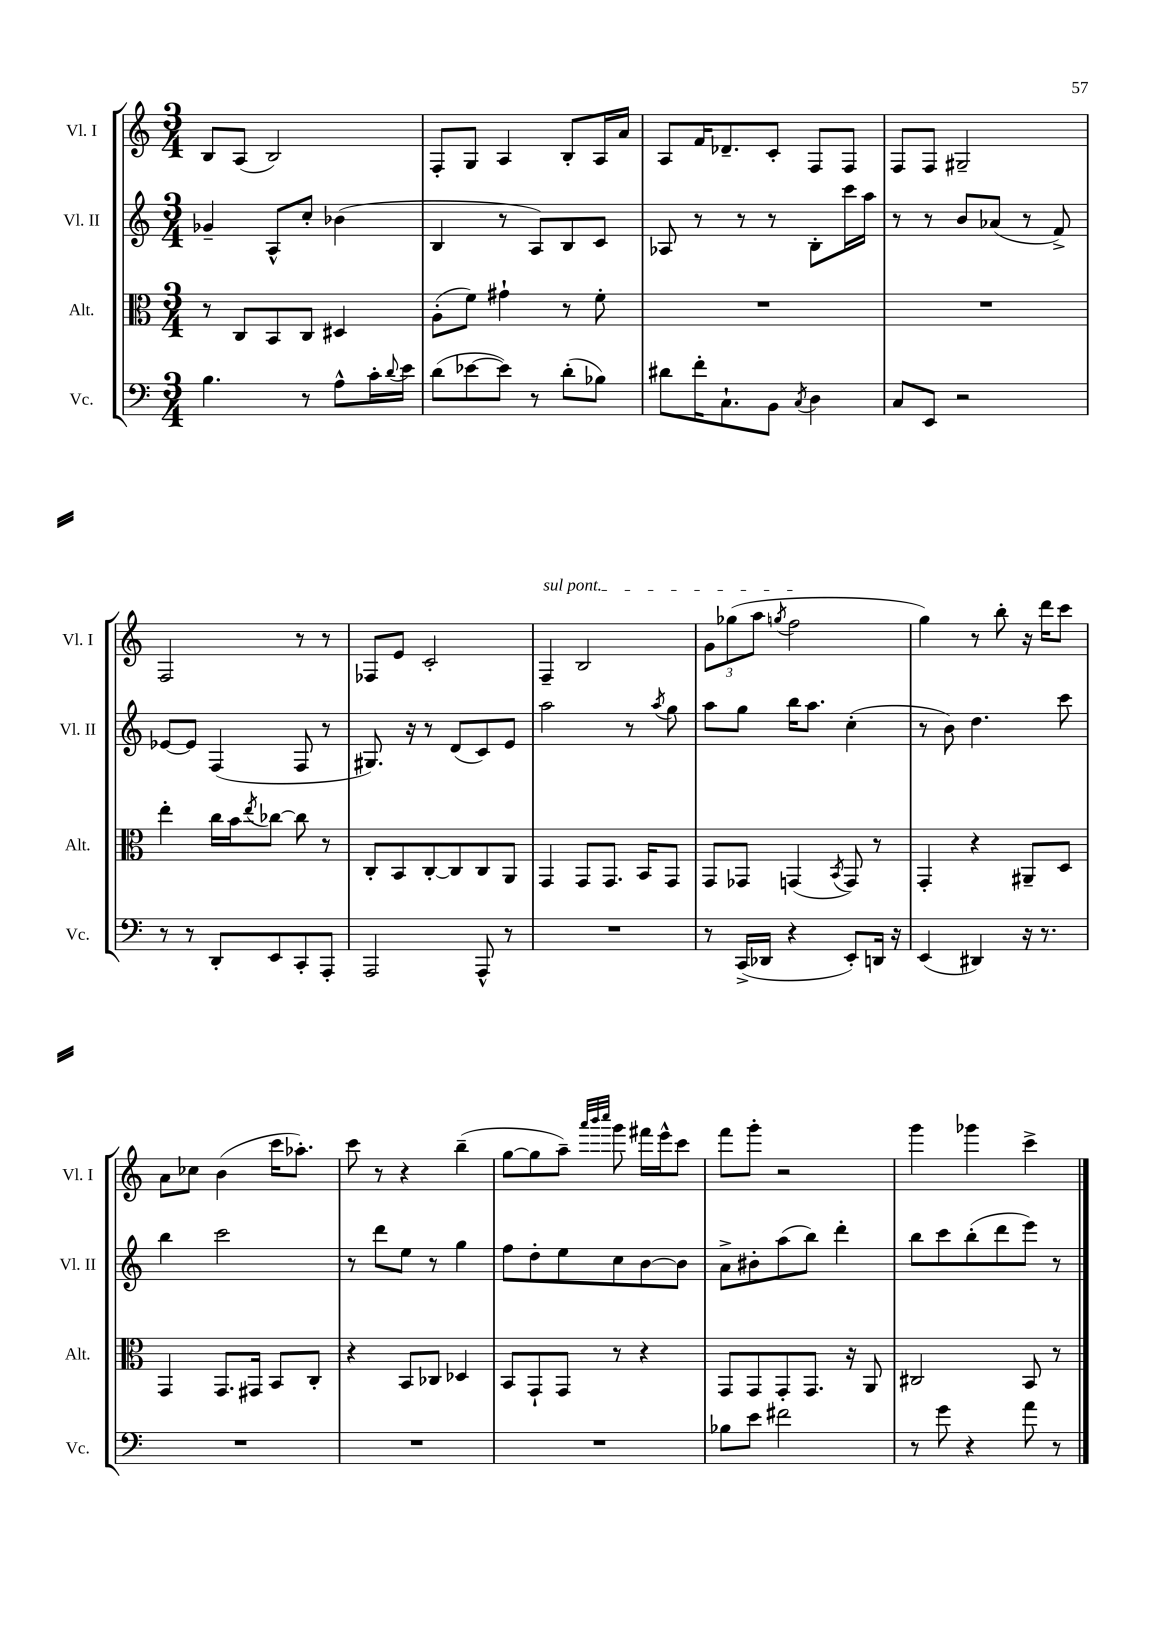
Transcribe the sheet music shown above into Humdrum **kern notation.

**kern	**kern	**kern	**kern
*staff4	*staff3	*staff2	*staff1
*clefF4	*clefC3	*clefG2	*clefG2
*k[]	*k[]	*k[]	*k[]
*M3/4	*M3/4	*M3/4	*M3/4
4.B	8r	4g-~	8B
.	8C	.	(8A
.	8BB	8A^^	2B)
8r	8C	8cc'	.
8A^^	4D#	(4b-	.
16c'	.	.	.
8qqd	.	.	.
16e	.	.	.
=	=	=	=
(8d	(8A'	4B	8F'
[8e-	8f)	.	8G
8e-])	4g#`	8r	4A
8r	.	8A)	.
(8d'	8r	8B	8B'
8B-)	8f'	8c	16A
.	.	.	16a
=	=	=	=
8d#	2.r	8A-	8A
16f'	.	8r	16f
8.C`	.	.	8.d-~
.	.	8r	.
8BB	.	8r	8c'
8qC	.	.	.
4D	.	8B'	8F
.	.	16ccc	8F
.	.	16aa	.
=	=	=	=
8C	2.r	8r	8F
8EE	.	8r	8F
2r	.	8b	2G#~
.	.	(8a-	.
.	.	8r	.
.	.	8f^)	.
=	=	=	=
8r	4ee'	[8e-	2F
8r	.	8e-]	.
8DD'	16cc	(4F	.
.	16b	.	.
.	8qee	.	.
8EE	[8cc-	.	.
8CC'	8cc-]	8F	8r
8AAA'	8r	8r	8r
=	=	=	=
2AAA	8C'	8.G#)	8F-
.	8BB	.	8e
.	.	16r	.
.	[8C'	8r	2c'
.	8C]	(8d	.
8AAA^^	8C	8c)	.
8r	8AA	8e	.
=	=	=	=
2.r	4GG	2aa	4F~
.	8GG	.	2B
.	8.GG	.	.
.	.	8r	.
.	16BB	.	.
.	.	8qaa	.
.	8GG	8gg	.
=	=	=	=
8r	8GG	8aa	12g
.	.	.	(12gg-
(16CC^	8GG-	8gg	.
.	.	.	12aa
16DD-	.	.	.
.	.	.	8qgg
4r	(4GG	16bb	2ff
.	.	8.aa	.
.	8qBB	.	.
8EE')	8GG)	(4cc'	.
16DD	8r	.	.
16r	.	.	.
=	=	=	=
(4EE	4GG'	8r	4gg)
.	.	8b)	.
4DD#)	4r	4.dd	8r
.	.	.	8bb'
16r	8AA#~	.	16r
8.r	.	.	16ddd
.	8D	8ccc	8ccc
=	=	=	=
2.r	4GG	4bb	8a
.	.	.	8cc-
.	8.GG	2ccc	(4b
.	16GG#	.	.
.	8BB	.	16ccc
.	.	.	8.aa-')
.	8C'	.	.
=	=	=	=
2.r	4r	8r	8ccc
.	.	8ddd	8r
.	8BB	8ee	4r
.	8C-	8r	.
.	4D-	4gg	(4bb~
=	=	=	=
2.r	8BB	8ff	[8gg
.	8GG`	8dd'	8gg]
.	8GG	8ee	8aa~)
.	.	.	32qqaaa
.	.	.	32qqbbb
.	.	.	32qqcccc
.	8r	8cc	8ggg
.	4r	[8b	16fff#
.	.	.	16eee^^
.	.	8b]	8ccc
=	=	=	=
8B-	8GG	8a^	8fff
8e	8GG	8b#'	8ggg'
2f#	8GG'	(8aa	2r
.	8.GG	8bb)	.
.	.	4ddd'	.
.	16r	.	.
.	8AA	.	.
=	=	=	=
8r	2C#	8bb	4ggg
8g	.	8ccc	.
4r	.	(8bb'	4ggg-
.	.	8ddd	.
8a	8BB	8eee)	4ccc^
8r	8r	8r	.
==	==	==	==
*-	*-	*-	*-
